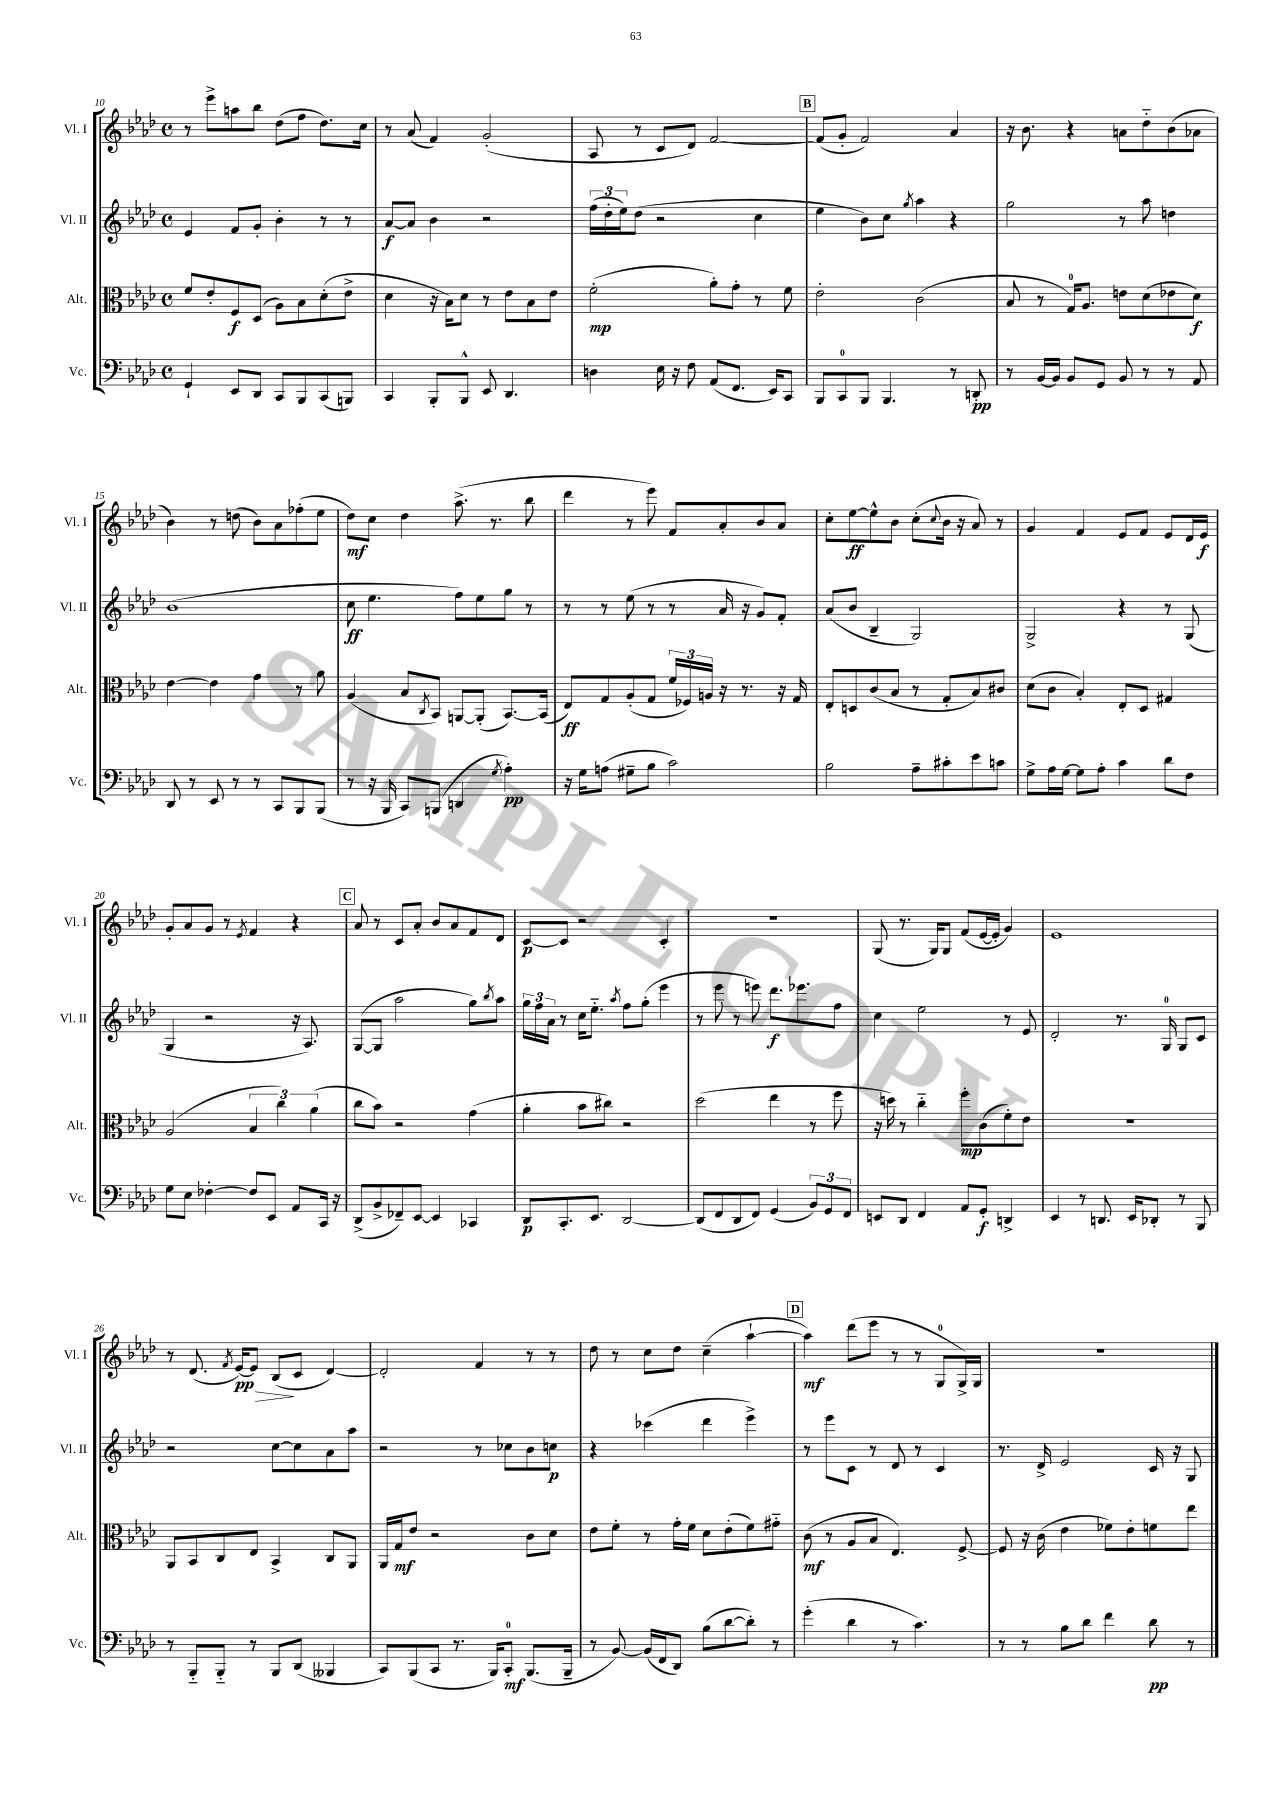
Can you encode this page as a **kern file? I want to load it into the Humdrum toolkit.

**kern	**dynam	**kern	**dynam	**kern	**dynam	**kern	**dynam
*part4	*part4	*part3	*part3	*part2	*part2	*part1	*part1
*staff4	*staff4	*staff3	*staff3	*staff2	*staff2	*staff1	*staff1
*I"Vc.	*	*I"Alt.	*	*I"Vl. II	*	*I"Vl. I	*
*I'Vc.	*	*I'Alt.	*	*I'Vl. II	*	*I'Vl. I	*
*clefF4	*	*clefC3	*	*clefG2	*	*clefG2	*
*k[b-e-a-d-]	*	*k[b-e-a-d-]	*	*k[b-e-a-d-]	*	*k[b-e-a-d-]	*
*M4/4	*	*M4/4	*	*M4/4	*	*M4/4	*
*met(c)	*	*met(c)	*	*met(c)	*	*met(c)	*
=10	=10	=10	=10	=10	=10	=10	=10
4GG`/	.	8f/L	.	4e-/	.	8r	.
.	.	8e-'/	.	.	.	8eee-^\L	.
8EE-/L	.	8F/	f	8f/L	.	8aan\	.
8DD-/J	.	(8D-/J	.	8g'/J	.	8bb-\J	.
8CC/L	.	8A-\L)	.	4b-'\	.	(8dd-\L	.
8BBB-/	.	8B-\	.	.	.	8ff\J	.
(8CC/	.	(8d-'\	.	8r	.	8.dd-\L)	.
8BBBn/J)	.	8e-^\J	.	8r	.	.	.
.	.	.	.	.	.	16cc\Jk	.
=11	=11	=11	=11	=11	=11	=11	=11
4CC/	.	4d-\	.	[8a-/L	f	8r	.
.	.	.	.	8a-/J]	.	(8a-/	.
8BBB-'/L	.	16r	.	4b-\	.	4f/)	.
.	.	16B-\KL)	.	.	.	.	.
8BBB-^^/J	.	8d-\J	.	.	.	.	.
8EE-/	.	8r	.	2r	.	(2g'/	.
4.DD-/	.	8e-\L	.	.	.	.	.
.	.	8B-\	.	.	.	.	.
.	.	8e-\J	.	.	.	.	.
=12	=12	=12	=12	=12	=12	=12	=12
4Dn\	.	(2f'\	mp	(24ff\LL	.	8A-/	.
.	.	.	.	24dd-'\	.	.	.
.	.	.	.	24ee-\J)	.	.	.
.	.	.	.	(8dd-\J	.	8r	.
16E-\	.	.	.	2r	.	8c/L	.
16r	.	.	.	.	.	.	.
8F\	.	.	.	.	.	8d-/J)	.
(8AA-/L	.	8a-'\L)	.	.	.	[2f/	.
8.FF/J	.	8g'\J	.	.	.	.	.
.	.	8r	.	4cc\	.	.	.
16EE-/KL)	.	.	.	.	.	.	.
8CC/J	.	8f\	.	.	.	.	.
!!LO:REH:place=s1:t=B
=13	=13	=13	=13	=13	=13	=13	=13
8BBB-/L	.	2e-'\	.	4ee-\	.	(8f/L]	.
8CC/	.	.	.	.	.	8g'/J	.
8BBB-/J	.	.	.	8b-\L)	.	2f/)	.
4.BBB-/	.	.	.	8cc\J	.	.	.
.	.	.	.	8qgg/	.	.	.
.	.	(2c\	.	4aa-\	.	.	.
8r	.	.	.	4r	.	4a-/	.
8DDn'/	pp	.	.	.	.	.	.
=14	=14	=14	=14	=14	=14	=14	=14
8r	.	8B-/	.	2gg\	.	16r	.
.	.	.	.	.	.	8.b-\	.
[16BB-/LL	.	8r	.	.	.	.	.
16BB-/JJ]	.	.	.	.	.	.	.
8BB-/L	.	16G/KL)	.	.	.	4r	.
.	.	8.A-/J	.	.	.	.	.
8GG/J	.	.	.	.	.	.	.
8BB-/	.	8en\L	.	8r	.	8an\L	.
8r	.	(8d-\	.	8aa-\	.	8dd-\	.
8r	.	8e-X\	.	4ddn\	.	(8b-\	.
8AA-/	.	8d-\J)	f	.	.	8a-X\J	.
!!LO:LB:g=z
=15	=15	=15	=15	=15	=15	=15	=15
8DD-/	.	[4e-\	.	(1b-	.	4b-\)	.
8r	.	.	.	.	.	.	.
8EE-/	.	4e-\]	.	.	.	8r	.
8r	.	.	.	.	.	(8ddn\	.
8r	.	4g\	.	.	.	8b-\L)	.
8CC/L	.	.	.	.	.	8a-\	.
8BBB-/	.	8r	.	.	.	(8ff-X'\	.
(8BBB-/J	.	8a-\	.	.	.	8ee-\J	.
=16	=16	=16	=16	=16	=16	=16	=16
8r	.	(4A-/	.	8cc\	ff	8dd-\L)	mf
16r	.	.	.	4.ee-\	.	8cc\J	.
16BBB-/	.	.	.	.	.	.	.
8CC/L)	.	8B-/L	.	.	.	4dd-\	.
.	.	8qC/	.	.	.	.	.
(8BBBn/J	.	8BB-/J)	.	.	.	.	.
4DDn/	.	[8AAn/L	.	8ff\L)	.	(8.aa-^\	.
.	.	(8AA'/J]	.	8ee-\	.	.	.
.	.	.	.	.	.	8.r	.
8qG/	.	.	.	.	.	.	.
4A-'\)	pp	[8.BB-/L)	.	8gg\J	.	.	.
.	.	.	.	8r	.	8bb-\	.
.	.	(16BB-/Jk]	.	.	.	.	.
=17	=17	=17	=17	=17	=17	=17	=17
16r	.	8E-/L)	ff	8r	.	4ddd-\	.
16G\KL	.	.	.	.	.	.	.
(8An\J	.	8G/	.	8r	.	.	.
8G#X~\L	.	(8A-'/	.	(8ee-\	.	8r	.
8B-\J	.	8G/J	.	8r	.	8eee-\)	.
2c\)	.	24f/LL	.	8r	.	8f/L	.
.	.	24F-X/)	.	.	.	.	.
.	.	24An/JJ	.	.	.	.	.
.	.	16r	.	16a-/	.	8a-'/	.
.	.	8.r	.	16r	.	.	.
.	.	.	.	8g/L)	.	8b-/	.
.	.	16r	.	8f'/J	.	8a-/J	.
.	.	16G/	.	.	.	.	.
=18	=18	=18	=18	=18	=18	=18	=18
2B-\	.	8E-'/L	.	(8a-/L	.	8cc'\L	.
.	.	8Dn/	.	8b-/J	.	[8ee-\	ff
.	.	(8c/	.	4B-~/	.	8ee-^^\]	.
.	.	8B-/J	.	.	.	8b-\J	.
8A-~\L	.	8r	.	2G/)	.	(8cc'\L	.
.	.	.	.	.	.	8qqcc/	.
8c#X'\	.	8G'/L	.	.	.	16b-\Jk	.
.	.	.	.	.	.	16r	.
8e-\	.	8B-/)	.	.	.	8a-/)	.
8cn\J	.	8c#X/J	.	.	.	8r	.
=19	=19	=19	=19	=19	=19	=19	=19
8G^\L	.	(8d-\L	.	2G^/	.	4g/	.
16A-\L	.	8c\J	.	.	.	.	.
[16G\JJ	.	.	.	.	.	.	.
8G\L]	.	4B-'/)	.	.	.	4f/	.
8A-'\J	.	.	.	.	.	.	.
4c\	.	8E-'/L	.	4r	.	8e-/L	.
.	.	8D-/J	.	.	.	8f/J	.
8d-\L	.	4G#X/	.	8r	.	8e-/L	.
8F\J	.	.	.	(8G/	.	16d-/L	.
.	.	.	.	.	.	16e-/JJ	f
!!LO:LB:g=z
=20	=20	=20	=20	=20	=20	=20	=20
8G\L	.	(2A-/	.	4G/	.	8g'/L	.
8E-\J	.	.	.	.	.	8a-/	.
[4F-X'\	.	.	.	2r	.	8g/J	.
.	.	.	.	.	.	8r	.
.	.	.	.	.	.	8qe-/	.
8F-/L]	.	6B-/	.	.	.	4f/	.
8EE-/J	.	.	.	.	.	.	.
.	.	6cc\)	.	.	.	.	.
8AA-/L	.	.	.	16r	.	4r	.
.	.	.	.	8.A-/)	.	.	.
.	.	(6a-\	.	.	.	.	.
16CC/Jk	.	.	.	.	.	.	.
16r	.	.	.	.	.	.	.
!!LO:REH:place=s1:t=C
=21	=21	=21	=21	=21	=21	=21	=21
(8DD-^/L	.	8cc\L	.	([8G/L	.	8a-/	.
8BB-^/	.	8b-\J)	.	8G/J]	.	8r	.
8FF-X~/)	.	2r	.	2aa-\	.	8c/L	.
[8EE-/J	.	.	.	.	.	8a-'/J	.
4EE-/]	.	.	.	.	.	8b-/L	.
.	.	.	.	.	.	8a-/	.
4CC-X/	.	(4g\	.	8gg\L)	.	8f/	.
.	.	.	.	8qbb-/	.	.	.
.	.	.	.	8aa-\J	.	8d-/J	.
=22	=22	=22	=22	=22	=22	=22	=22
8DD-/L	p	4a-'\	.	24gg\LL	.	[8c/L	p
.	.	.	.	24ff\	.	.	.
.	.	.	.	24a-\JJ	.	.	.
8.CC'/	.	.	.	8r	.	8c/J]	.
.	.	8b-\L	.	16cc\KL	.	2r	.
8.EE-/J	.	.	.	8.ee-\J	.	.	.
.	.	8cc#X\J)	.	.	.	.	.
.	.	.	.	8qaa-/	.	.	.
[2DD-/	.	2r	.	8ff\L	.	.	.
.	.	.	.	(8gg'\J	.	.	.
.	.	.	.	4eee-\	.	4c'/	.
=23	=23	=23	=23	=23	=23	=23	=23
(8DD-/L]	.	(2dd-\	.	8r	.	1r	.
8FF/	.	.	.	8eee-\	.	.	.
8DD-/	.	.	.	8r	.	.	.
8FF/J)	.	.	.	8eeen\)	.	.	.
(4GG/	.	4ee-\	.	8.ddd-\L	f	.	.
.	.	.	.	8.eee-X\	.	.	.
12BB-/L)	.	8r	.	.	.	.	.
12GG/	.	.	.	.	.	.	.
.	.	8ff\	.	8ff\J	.	.	.
12FF/J	.	.	.	.	.	.	.
=24	=24	=24	=24	=24	=24	=24	=24
8EEn/L	.	16r	.	4cc\	.	(8G/	.
.	.	16ddn\)	.	.	.	.	.
8DD-/J	.	8r	.	.	.	8.r	.
4FF/	.	4cc\	.	2ee-\	.	.	.
.	.	.	.	.	.	16G/KL)	.
.	.	.	.	.	.	8G/J	.
8AA-/L	.	8ff'\L	mp	.	.	(8f/L	.
8GG'/J	f	(8c\	.	.	.	[16e-/L	.
.	.	.	.	.	.	16e-'/JJ]	.
4DDn^/	.	8f'\)	.	8r	.	4g/)	.
.	.	8e-\J	.	8e-/	.	.	.
=25	=25	=25	=25	=25	=25	=25	=25
4EE-/	.	1r	.	2d-'/	.	1e-	.
8r	.	.	.	.	.	.	.
8.DDn/	.	.	.	.	.	.	.
.	.	.	.	8.r	.	.	.
16EE-/KL	.	.	.	.	.	.	.
8DD-X'/J	.	.	.	.	.	.	.
.	.	.	.	16G/	.	.	.
8r	.	.	.	8G/L	.	.	.
8BBB-/	.	.	.	8c/J	.	.	.
!!LO:LB:g=z
=26	=26	=26	=26	=26	=26	=26	=26
8r	.	8AA-/L	.	2r	.	8r	.
8BBB-/L	.	8BB-/	.	.	.	(8.d-/	.
8BBB-/J	.	8C/	.	.	.	.	.
.	.	.	.	.	.	8qf/	.
!	!	!	!	!	!	!	!LO:HP:b
.	.	.	.	.	.	[16e-/KL)	> pp
8r	.	8E-/J	.	.	.	8e-/J]	.
8BBB-/L	.	4BB-^/	.	[8cc\L	.	(8B-/L	.
(8DD-/J	.	.	.	8cc\]	.	8c/J	]
4BBB--X/	.	8C/L	.	8a-\	.	[4d-/)	.
.	.	8AA-/J	.	8aa-\J	.	.	.
=27	=27	=27	=27	=27	=27	=27	=27
8CC/L)	.	16AA-/LL	.	2r	.	2d-'/]	.
.	.	16G/J	mf	.	.	.	.
(8BBB-/	.	8e-/J	.	.	.	.	.
8CC/J	.	2r	.	.	.	.	.
8.r	.	.	.	.	.	.	.
.	.	.	.	8r	.	4f/	.
16BBB-/KL)	.	.	.	.	.	.	.
8CC'/J	mf	.	.	8cc-X\L	.	.	.
(8.BBB-/L	.	8c\L	.	8b-\	.	8r	.
.	.	8d-\J	.	8ccn\J	p	8r	.
16BBB-~/Jk	.	.	.	.	.	.	.
=28	=28	=28	=28	=28	=28	=28	=28
8r	.	8e-\L	.	4r	.	8dd-\	.
[8BB-/)	.	8f'\J	.	.	.	8r	.
(16BB-/LL]	.	8r	.	(4ccc-X\	.	8cc\L	.
16FF/J	.	.	.	.	.	.	.
8DD-/J)	.	16g'\LL	.	.	.	8dd-\J	.
.	.	16f\JJ	.	.	.	.	.
(8B-\L	.	8d-\L	.	4ddd-\	.	(4cc~\	.
[8d-\	.	(8e-'\	.	.	.	.	.
8d-'\J])	.	8f\)	.	4eee-^\)	.	[4aa-`\	.
8r	.	8g#X\J	.	.	.	.	.
!!LO:REH:place=s1:t=D
=29	=29	=29	=29	=29	=29	=29	=29
(4g'\	.	(8c\	mf	8r	.	4aa-\])	mf
.	.	8r	.	8eee-\L	.	.	.
4d-\	.	8A-/L	.	8c\J	.	(8ddd-\L	.
.	.	8B-/J	.	8r	.	8eee-\J	.
8r	.	4.E-/)	.	8d-/	.	8r	.
4.c\)	.	.	.	8r	.	8r	.
.	.	.	.	4c/	.	8G/L	.
.	.	[8F^/	.	.	.	16G^/L)	.
.	.	.	.	.	.	16G/JJ	.
=30	=30	=30	=30	=30	=30	=30	=30
8r	.	8F/]	.	8.r	.	1r	.
8r	.	16r	.	.	.	.	.
.	.	(16c\	.	16d-^/	.	.	.
8B-\L	.	4e-\	.	2e-/	.	.	.
8d-\J	.	.	.	.	.	.	.
4f\	.	8f-X\L)	.	.	.	.	.
.	.	8e-'\	.	.	.	.	.
8d-\	pp	8fn\	.	16c/	.	.	.
.	.	.	.	16r	.	.	.
8r	.	8ee-\J	.	8G/	.	.	.
==	==	==	==	==	==	==	==
*-	*-	*-	*-	*-	*-	*-	*-
